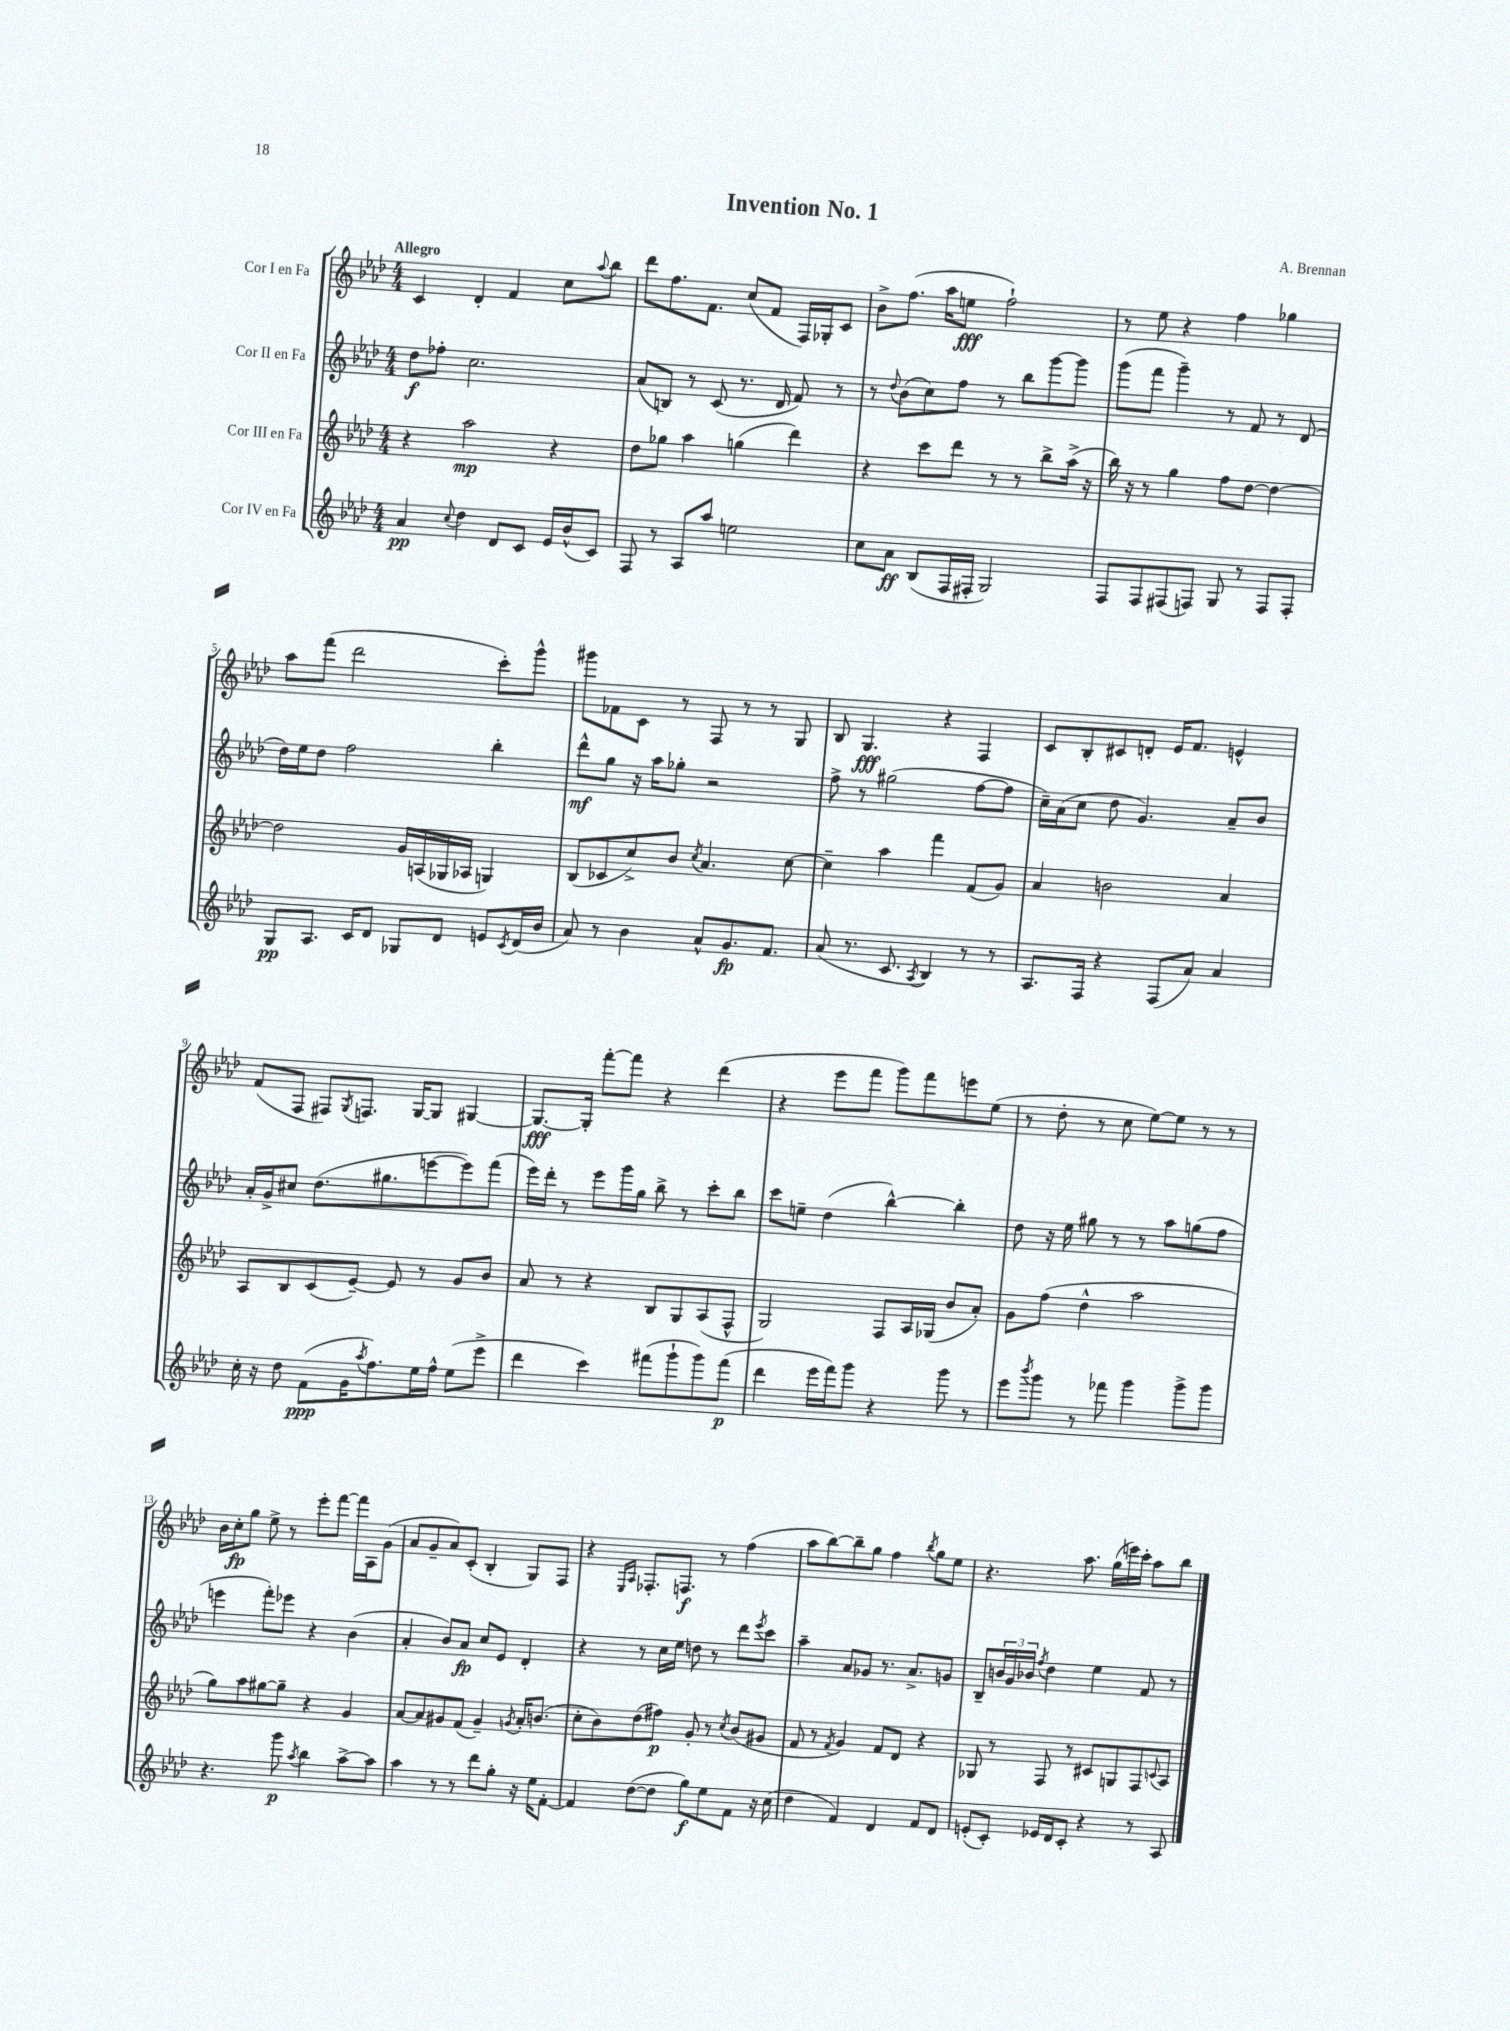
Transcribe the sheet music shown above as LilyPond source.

\header { title = "Invention No. 1" composer = "A. Brennan" }
<<
\new StaffGroup <<
\new Staff = "s0" \with { instrumentName = "Cor I en Fa" } {
    \clef treble \key aes \major \numericTimeSignature \time 4/4 \tempo "Allegro"
    c'4 des'4-. f'4 c''8 \appoggiatura { aes''8 } bes''8 |
    des'''8 f''8. f'8. c''8( f'8 f16) ges16-. c'8 |
    bes'8-> f''8.( aes''16 e''8\fff f''2-!) |
    r8 ees''8 r4 f''4 ges''4 |
    aes''8 f'''8( des'''2 c'''8-.) g'''8-^ |
    gis'''8 fes'8 c'8 r8 f8 r8 r8 g8 |
    bes8 g4.\fff r4 f4 |
    c'8 bes8-. cis'8 d'8-. ees'16 f'8. e'4-^ |
    f'8( f8 fis8) \acciaccatura { g8 } f8. g16~ g8 gis4~ |
    gis8.~\fff gis16-. f'''8~-. f'''8 r4 des'''4( |
    r4 ees'''8 f'''8 g'''8) f'''8 e'''8 ees''8( |
    r8 des''8-. r8 c''8 ees''8~) ees''8 r8 r8 |
    bes'16 c''16-.\fp g''8 ees''8-> r8 ees'''8-. f'''8~ f'''16 aes16 g'8( |
    aes'8 g'8-- aes'8) c'8-.( bes4-. g8) f8 |
    r4 \grace { ees16 aes16 } fes8.-. f8.\f r8 f''4( |
    aes''8 bes''8~) bes''8-- g''8 f''4 \acciaccatura { bes''8 } g''8 ees''8 |
    r4. aes''8. g''16( e'''16) c'''16-. aes''8 bes''8 \bar "|." |
}
\new Staff = "s1" \with { instrumentName = "Cor II en Fa" } {
    \clef treble \key aes \major \numericTimeSignature \time 4/4
    des''8\f fes''8-. c''2. |
    aes'8( b8) r8 c'8( r8. des'16 f'8) r8 |
    r8 \appoggiatura { des''8 } bes'8( c''8) f''8 r8 bes''8 g'''8~ g'''8 |
    g'''8( f'''8 g'''4--) r8 f'8 r8 des'8( |
    des''16) ees''16 des''8 f''2 bes''4-. |
    des'''8-^\mf g''8 r16 aes''16 ges''8-. r2 |
    f''8-> r8 gis''2( f''8~ f''8 |
    c''16--) aes'16( c''8 des''8 g'4.) aes'8-- bes'8 |
    aes'16-. g'16-> cis''8 des''8.( gis''8. e'''8~ e'''8) f'''8( |
    ees'''16) des'''16-. r8 ees'''8 g'''16 g''16 bes''8-> r8 c'''8-. bes''8 |
    c'''8 e''8-- des''4( bes''4~-^) bes''4-. |
    des''8 r16 ees''16 gis''8 r8 r8 aes''8 g''8( f''8 |
    e'''4 f'''8-.) ees'''8 r4 bes'4( |
    aes'4-. bes'8) aes'8\fp c''8 ees'8 des'4-. |
    r4 r8 c''16 ees''16 d''8 r8 des'''8 \acciaccatura { ees'''8 } c'''8 |
    aes''4-- aes'8 ges'8 r8. aes'8.-> g'8 |
    bes8-- \tuplet 3/2 { b'16 g'16 bes'16 } \acciaccatura { f''8 } des''4 ees''4 f'8 r8 \bar "|." |
}
\new Staff = "s2" \with { instrumentName = "Cor III en Fa" } {
    \clef treble \key aes \major \numericTimeSignature \time 4/4
    r4 aes''2\mp r4 |
    des''8 ges''8 aes''4 g''4( des'''4) |
    r4 c'''8 des'''8 r8 r8 bes''8-> aes''16->( r16 |
    bes''16) r16 r8 g''4 f''8 des''8~ des''4~ |
    des''2 g'16 a16( ges16 aes16 g4) |
    bes8( ces'8 c''8->) bes'8 \acciaccatura { c''8 } aes'4. c''8~ |
    c''4-- aes''4 f'''4 f'8( g'8) |
    aes'4 b'2 aes'4 |
    aes8 bes8 c'8( ees'8~--) ees'8 r8 g'8 bes'8 |
    aes'8 r8 r4 bes8 g8 aes8( f8-^ |
    g2) f8 aes16 ges16( bes'8 aes'8-.) |
    g'8 f''8( des''4-^ aes''2 |
    g''8) aes''8 gis''8~ gis''8-- r4 g'4 |
    aes'8~ aes'8 gis'8 f'8( gis'4--) \acciaccatura { g'8 } aes'16-. b'8.( |
    c''8-. bes'8) des''8( fis''8\p) g'8-. r8 \acciaccatura { c''8 } bes'8( gis'8 |
    f'8 r8 \acciaccatura { f'8 } g'4) f'8 des'8 r4 |
    ges8 r8 f8 r8 cis'8 g8 f8 \appoggiatura { c'8 } aes8 \bar "|." |
}
\new Staff = "s3" \with { instrumentName = "Cor IV en Fa" } {
    \clef treble \key aes \major \numericTimeSignature \time 4/4
    aes'4\pp \appoggiatura { c''8 } des''4 des'8 c'8 ees'16 bes'16-^( c'8) |
    f8 r8 aes8 aes''8 e''2 |
    c''8 aes'8\ff bes8( f16 fis16-. g2) |
    f8 f8 fis8( f8) g8 r8 f8 f8-. |
    g8\pp aes8. c'16 des'8 ges8 des'8 e'8 \acciaccatura { c'8 } des'16( bes'16 |
    aes'8) r8 bes'4 aes'8-^ g'8.\fp f'8. |
    aes'8( r8. c'8. \acciaccatura { aes8 } bes4) r8 r8 |
    aes8. f16 r4 f8( aes'8) aes'4 |
    c''16-. r16 des''8 f'8\ppp( g'16 \acciaccatura { aes''8 } f''8.) ees''16 f''16-^ ees''8( ees'''8-> |
    des'''4 c'''4) fis'''8( g'''8-! g'''8) fis'''8\p( |
    des'''4 ees'''16 f'''16) g'''8 r4 g'''8 r8 |
    ees'''8 \acciaccatura { bes'''8 } g'''8 r8 fes'''8 g'''4 g'''8-> g'''8 |
    r4. g'''8\p \acciaccatura { aes''8 } bes''4 aes''8~-> aes''8 |
    aes''4 r8 r8 des'''8 g''8-. r16 ees''16 f'8~-. |
    f'4 des''8~( des''8 g''8\f) ees''8 f'8 r16 c''16( |
    des''4 f'4) des'4 f'8 des'8 |
    e'8-.( c'8-.) ees'16 des'16 c'8-. r4 r8 aes8 \bar "|." |
}
>>
>>
